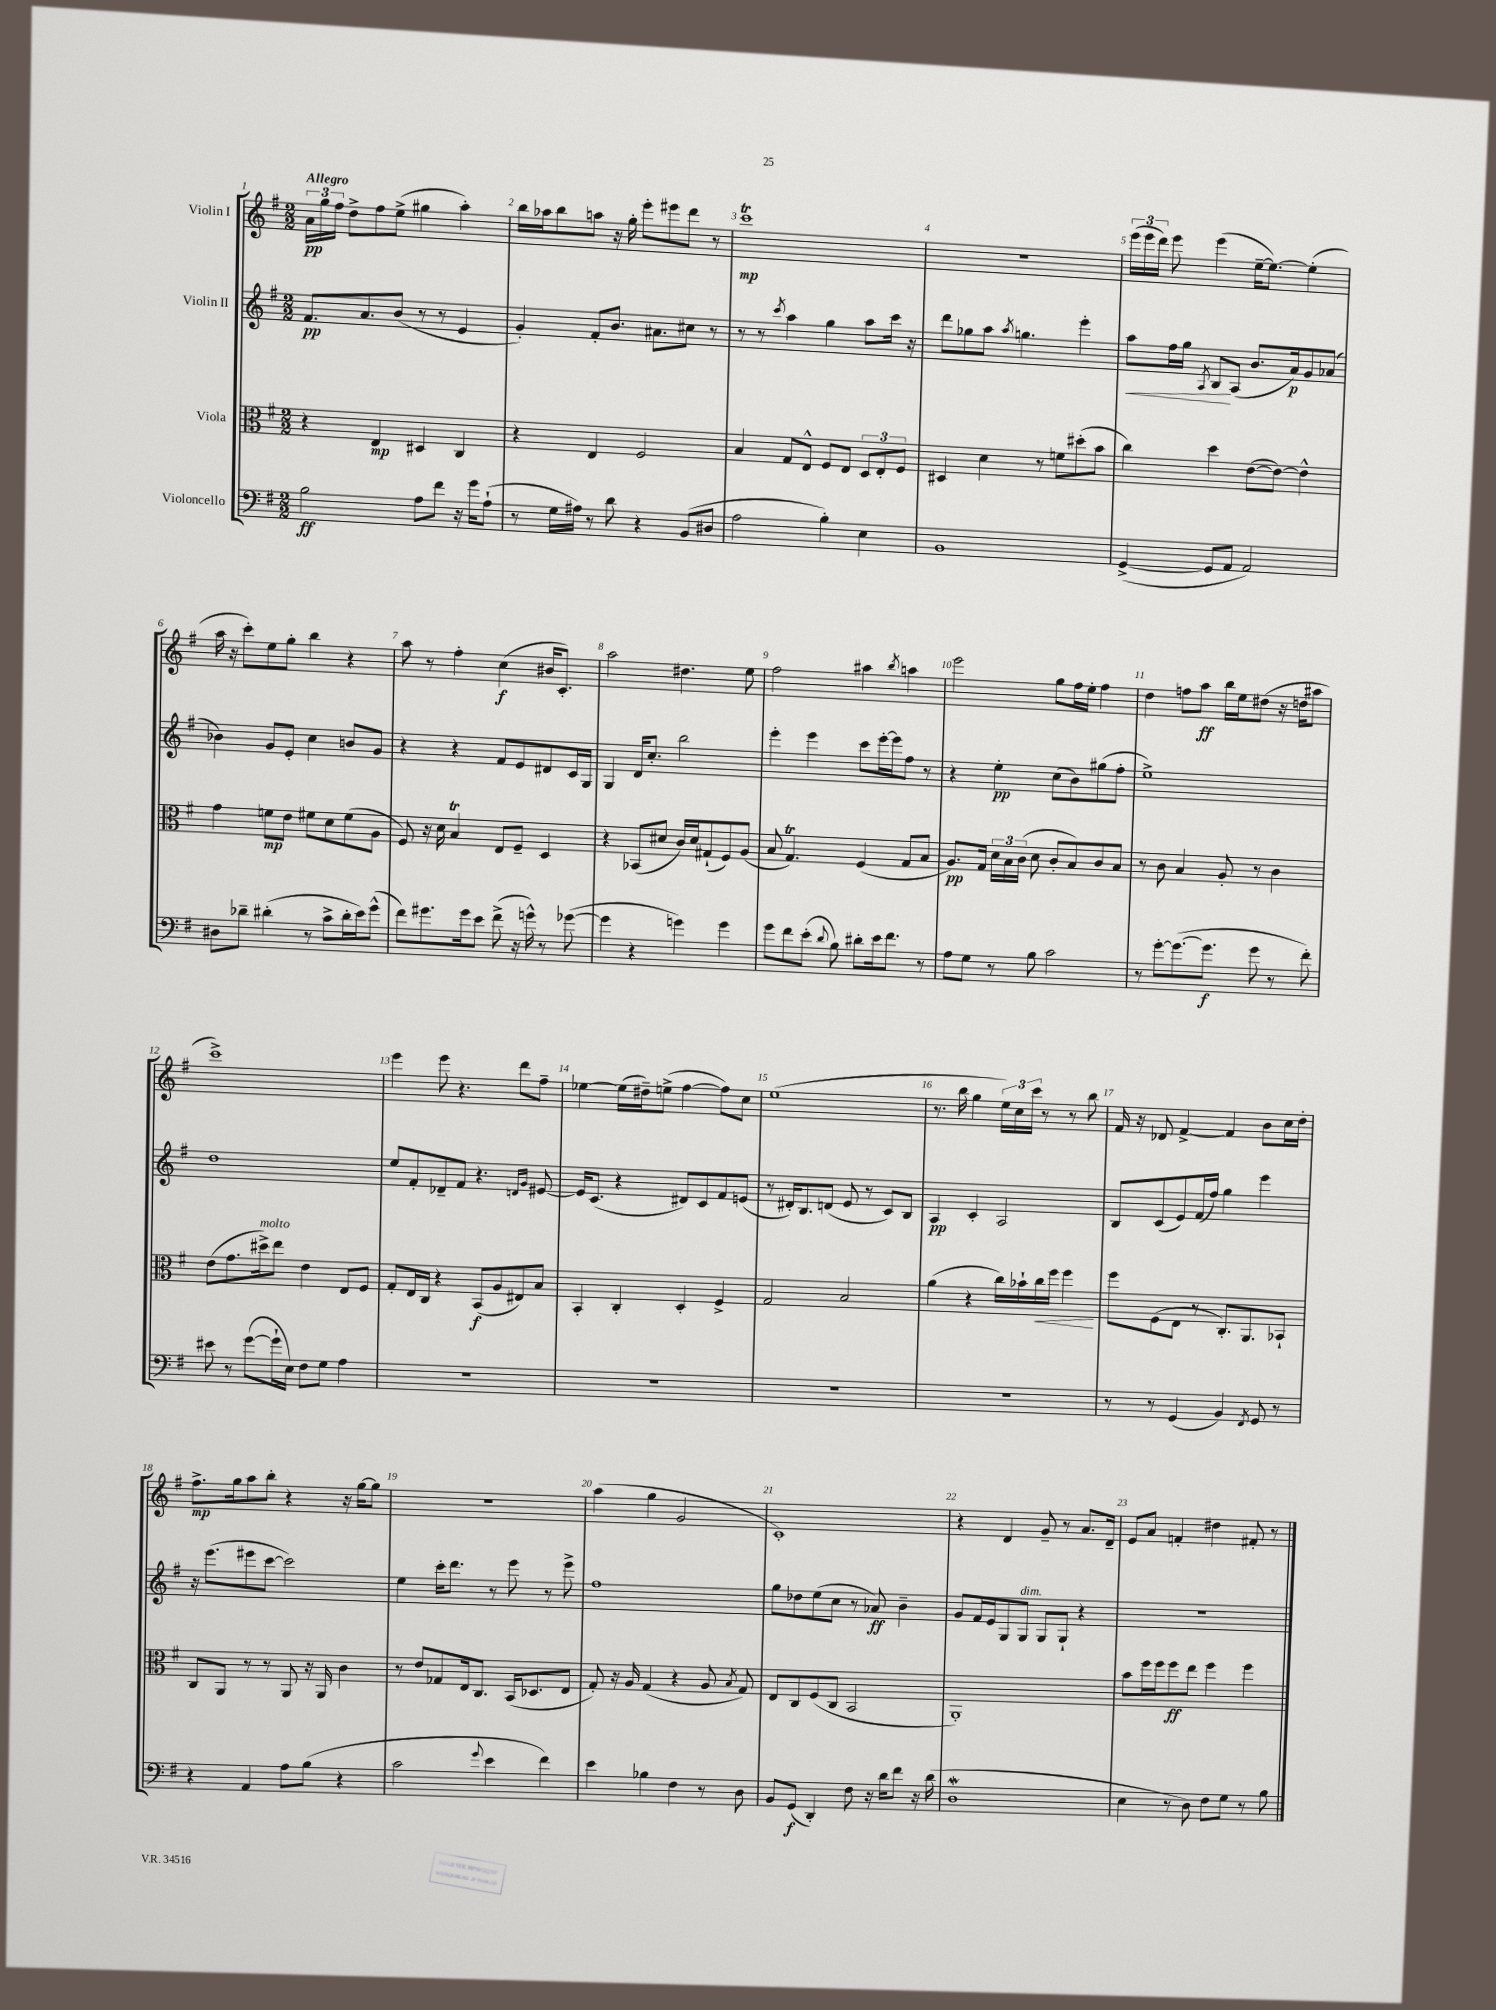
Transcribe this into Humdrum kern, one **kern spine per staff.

**kern	**kern	**kern	**kern
*staff4	*staff3	*staff2	*staff1
*clefF4	*clefC3	*clefG2	*clefG2
*k[f#]	*k[f#]	*k[f#]	*k[f#]
*M2/2	*M2/2	*M2/2	*M2/2
2B\	4r	8.f#/L	24a\LL
.	.	.	24gg\
.	.	.	24ff#\JJ
.	.	.	8dd^\L
.	.	8.a/	.
.	4E/	.	8ff#\
.	.	(8b/J	(8ee^\J
8A\L	4D#/	8r	4gg#\
8f#\J	.	8r	.
16r	4C/	4e/	4aa'\)
16g\LK	.	.	.
(8A`\J	.	.	.
=	=	=	=
8r	4r	4g'/)	16bb\LL
.	.	.	16aa-\J
16G\LL	.	.	8bb\
16A#\JJ)	.	.	.
8r	4E/	8f#'/L	8aa\J
8d\	.	8.b/J	16r
.	.	.	16gg'\
4r	2F#/	.	8eee'\L
.	.	8.a#\L	.
.	.	.	8eee#\
(8BB/L	.	8cc#\J	8ddd\J
8D#/J	.	8r	8r
=	=	=	=
2A\	4B/	8r	1ccc
.	.	8r	.
.	.	8qccc/	.
.	8G/L	4aa\	.
.	8E^^/J	.	.
4B'\)	8F#/L	4gg\	.
.	8E/J	.	.
4E\	12D/L	8aa\L	.
.	12E'/	.	.
.	.	16ccc\Jk	.
.	12F#/J	.	.
.	.	16r	.
=	=	=	=
1BB	4D#/	8ddd\L	1r
.	.	8gg-\	.
.	4d\	8aa\J	.
.	.	8qaa/	.
.	.	4.gg\	.
.	8r	.	.
.	8f\L	.	.
.	(8dd#'\	4eee'\	.
.	8b\J	.	.
=	=	=	=
([4GG^/	4cc\)	8aa\L	(24eee\LL
.	.	.	24eee\
.	.	.	24ddd\JJ)
.	.	16ff#\L	8eee\
.	.	16gg\JJ	.
.	.	8qA/	.
8GG/]L	4dd\	8B/L	(4eee\
8AA/J	.	(8A/J	.
2AA/)	([8e\L	8.b/L	[16ee~\LK
.	.	.	8.ee\_J)
.	8e\_J)	.	.
.	.	16a/k)	.
.	4e^^\]	8g/	(4ee'\]
.	.	(8a-/J	.
=	=	=	=
8D#\L	4g\	4b-\)	16aa\
.	.	.	16r
8d-~\J	.	.	8ccc'\L)
(4d#'\	8f\L	8g/L	8ee\
.	8e\J	8e'/J	8gg'\J
8r	8f#\L	4cc\	4bb\
8c^\L	8d\	.	.
16d#'\L	(8f#\	8b/L	4r
16e\J)	.	.	.
(8g^^\J	8A\J	8g/J	.
=	=	=	=
8f#\L)	8F#/)	4r	8aa\
8.g#\	16r	.	8r
.	16d\	.	.
.	4B/	4r	4ff#'\
16g#\k	.	.	.
8e\J	.	.	.
(8f#^\	8E/L	8f#/L	(4cc\
16r	8F#~/J	8e/	.
16g^^\)	.	.	.
8r	4D/	8d#/	16b#/LK
.	.	.	8.c'/J)
([8g-\	.	16c/L	.
.	.	16G/JJ	.
=	=	=	=
4g-\]	4r	4G/	2aa\
4r	(8BB-/L	16d/LK	.
.	.	8.cc'/J	.
.	8d#/J	.	.
4g\)	16c/LL)	2bb\	4.dd#\
.	16d#/J	.	.
.	(8G#`/	.	.
4g\	8F#/)	.	.
.	(8A/J	.	8ee\
=	=	=	=
8g\L	8B/	4eee'\	2ff#\
8f#\	4.G/)	.	.
(8e'\J	.	4eee\	.
8qqd/	.	.	.
8B\)	.	.	.
8d#'\L	(4F#/	8ccc\L	4aa#\
16e\k	.	[16eee'\L	.
8.f#\J	.	16eee\]J	.
.	.	.	8qbb/
.	8G/L	8ff#\J	4aa\
8r	8B/J	8r	.
=	=	=	=
8A\L	8.A/L)	4r	2eee\
8G\J	.	.	.
.	16G/Jk	.	.
8r	24d\LL	4ee'\	.
.	24B\	.	.
.	(24c\JJ	.	.
8B\	8d\	.	.
2c\	8c'/L	(8cc\L	8gg\L
.	8B/)	8b\)	16ff#\L
.	.	.	16ee'\JJ
.	8c/	(8gg#\	4ff#\
.	8B/J	8ff#'\J	.
=	=	=	=
8r	8r	1ee^)	4dd\
[8g'\L	8c\	.	.
(8.g\_	4B/	.	8ff\L
.	.	.	8aa\J
8.g\]J	.	.	.
.	8A'/	.	16bb\LL
.	.	.	16ee\J
8g\	8r	.	(8dd#\J
8r	4c\	.	16r
.	.	.	16dd\LK
8f#'\)	.	.	8aa#\J
=	=	=	=
8e#\	(8e\L	1dd	1ccc^)
8r	8.g\	.	.
([8g\L	.	.	.
.	16dd#^\k)	.	.
16g`\]L	8ee\J	.	.
16E\JJ)	.	.	.
8F#\L	4e\	.	.
8G\J	.	.	.
4A\	8E/L	.	.
.	8F#/J	.	.
=	=	=	=
1r	8G'/L	8ee/L	4eee\
.	16E/L	8f#'/	.
.	16C/JJ	.	.
.	4r	8d-~/	8eee\
.	.	8f#/J	4.r
.	(8BB/L	4.r	.
.	8A/	.	.
.	8E#/)	.	8ddd\L
.	.	16qqd/LL	.
.	.	16qqg/JJ	.
.	8B/J	[8e#/	8ff#~\J
=	=	=	=
1r	4BB'/	16e#/]LK	[4ee-\
.	.	(8.c/J	.
.	4C'/	4r	(16ee-\]LL
.	.	.	16dd#~\J)
.	.	.	(8ee^\J
.	4D'/	8d#/L)	[4ff#\
.	.	8c/	.
.	4F#^/	8f#/	8ff#\]L)
.	.	(8e/J	8cc\J
=	=	=	=
1r	2G/	8r	(1ee
.	.	16d#'/LK)	.
.	.	8.B/	.
.	.	(8d/J	.
.	2B/	8e/	.
.	.	8r	.
.	.	8c/L)	.
.	.	8B/J	.
=	=	=	=
1r	(4a\	4A/	8.r
.	.	.	16bb\
.	4r	4c'/	4gg\
.	16cc\LL)	2A/	24ee\LL)
.	.	.	24cc\
.	16b-`\	.	.
.	.	.	24ccc\JJ
.	16cc\	.	8r
.	16ff#\JJ	.	.
.	4ff#\	.	8r
.	.	.	8bb\
=	=	=	=
8r	8ff#\L	8B/L	16f#/
.	.	.	16r
8r	(8F#\	(8c/	8d-/
(4GG/	8E\J	8e/)	[4f#^/
.	8r	(16f#/L	.
.	.	16ff#/JJ)	.
4BB/)	8.C'/L)	4gg\	4f#/]
.	8.AA/	.	.
8qFF#/	.	.	.
8GG/	.	4eee\	8b\L
8r	8BB-`/J	.	16cc\L
.	.	.	16dd'\JJ
=	=	=	=
4r	8C/L	16r	8.ff#^\L
.	.	(8.eee\L	.
.	8AA/J	.	.
.	.	.	16gg\k
4AA/	8r	8eee#\	8aa\
.	8r	[8ccc\J	8bb'\J
8A\L	8AA/	2ccc\])	4r
(8B\J	16r	.	.
.	16AA/	.	.
4r	4c\	.	16r
.	.	.	[16gg\LK
.	.	.	8gg\]J
=	=	=	=
2c\	8r	4ee\	1r
.	8e/L	.	.
.	8G-/	16ccc'\LK	.
.	.	8.ddd\J	.
.	16E/k	.	.
.	8.C/J	.	.
8qqg/	.	.	.
4e\	.	8r	.
.	(16BB/LK	8eee\	.
.	8.D-/	.	.
4f#\)	.	8r	.
.	8E/J	8eee^\	.
=	=	=	=
4e\	8G'/)	1ff#	(4aa\
.	16r	.	.
.	16A/	.	.
4B-\	(4G/	.	4gg\
4F#\	4r	.	2g/
8r	8A/	.	.
.	8qB/	.	.
8D\	8G/)	.	.
=	=	=	=
8BB/L	8E/L	8gg\L	1c')
(8GG/J	8C/	8dd-\	.
4DD'/)	(8F#/	(8ee\	.
.	8C/J	8cc\J	.
8F#\	2BB/	8r	.
16r	.	8a-/)	.
16d\LK	.	.	.
8f#\J	.	4b~\	.
16r	.	.	.
(16d\	.	.	.
=	=	=	=
1D	1AA')	8g/L	4r
.	.	16f#/L	.
.	.	16e/J	.
.	.	8G/	4d/
.	.	8G/J	.
.	.	8G/L	8g~/
.	.	8G`/J	8r
.	.	4r	8.a/L
.	.	.	16d~/Jk
=	=	=	=
4E\	8b\L	1r	8e/L
.	16ff#\L	.	8a/J
.	16ff#\J	.	.
8r	8ff#\	.	4f'/
8D\)	8ee\J	.	.
8F#\L	4ff#\	.	4dd#\
8G\J	.	.	.
8r	4ff#\	.	8f#'/
8B\	.	.	8r
==	==	==	==
*-	*-	*-	*-
